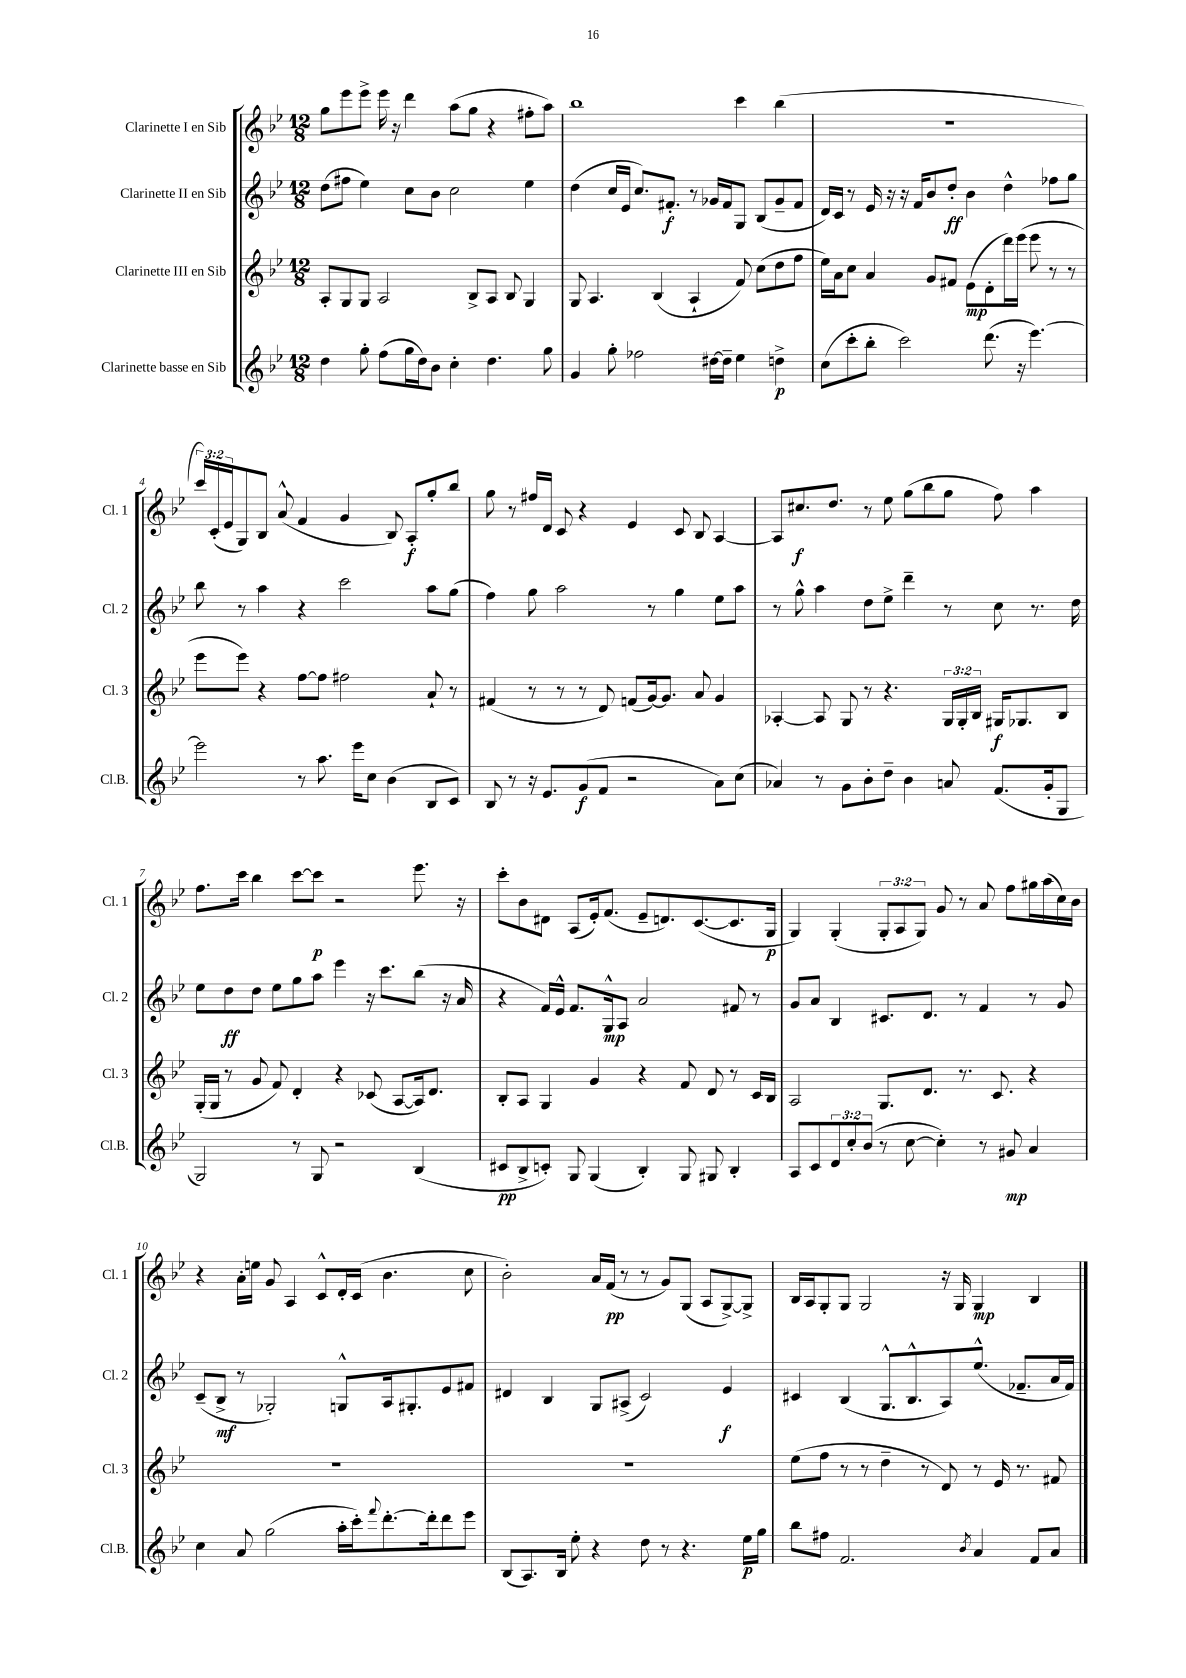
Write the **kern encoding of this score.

**kern	**kern	**kern	**kern
*staff4	*staff3	*staff2	*staff1
*clefG2	*clefG2	*clefG2	*clefG2
*k[b-e-]	*k[b-e-]	*k[b-e-]	*k[b-e-]
*M12/8	*M12/8	*M12/8	*M12/8
4dd	8A'	(8dd	8gg
.	8G	8ff#	8eee-
8gg'	8G	4ee-)	8eee-^
(8ff	2A	.	16eee-
.	.	.	16r
16gg	.	8cc	4ddd
16dd)	.	.	.
8b-	.	8b-	.
4cc'	.	2cc	(8aa
.	8B-^	.	8gg
4.dd	8A	.	4r
.	8B-	.	.
.	4G	4ee-	8ff#'
8gg	.	.	8aa)
=	=	=	=
4g	8G	(4dd	1bb-
.	4.A	.	.
8gg'	.	16cc	.
.	.	16e-	.
2ff-	.	8.cc)	.
.	(4B-	.	.
.	.	8.f#'	.
.	4A`	8r	.
[16dd#	.	16g-	.
16dd#~]	.	16f#	.
4ee-	8f)	8G	4ccc
.	(8cc	(8B-	.
4dd^	8dd	8g-~	(4bb-
.	8ff	8f#	.
=	=	=	=
(8cc	16ee-)	16d)	1.r
.	16a	16c	.
8ccc'	8cc	8r	.
8bb-'	4a	16e-	.
.	.	16r	.
2ccc)	.	16r	.
.	.	16f	.
.	8g	8b-	.
.	8f#	8dd'	.
.	(8e-	4b-	.
(8.ddd	8d'	.	.
.	16ddd)	4dd^^	.
16r	(16eee-	.	.
[4.eee-)	8eee-	.	.
.	8r	8ff-	.
.	8r	8gg	.
=	=	=	=
2eee-]	8eee-	8bb-	24ccc)
.	.	.	(24c'
.	.	.	24e-
.	8eee-)	8r	8G)
.	4r	4aa	8B-
.	.	.	(8a^^
8r	[8ff	4r	4f
8.aa	8ff]	.	.
.	2ff#	2ccc	4g
16eee-	.	.	.
8cc	.	.	.
(4b-	.	.	8B-)
.	.	.	8A'
8B-	8a`	8aa	8gg'
8c)	8r	(8gg	8bb-
=	=	=	=
8B-	(4f#	4ff)	8gg
8r	.	.	8r
16r	8r	8gg	16ff#
8.e-	.	.	16d
.	8r	2aa	8c
(8g	8r	.	4r
8f	8d)	.	.
2r	(8f	.	4e-
.	[16g)	8r	.
.	8.g]	.	.
.	.	4gg	8c
.	8a	.	8B-
8a)	4g	8ee-	[4A
(8cc	.	8aa	.
=	=	=	=
4a-)	[4A-'	8r	8A]
.	.	8gg^^	8.cc#
8r	8A-]	4aa	.
.	.	.	8.dd
8g	8G	.	.
8b-'	8r	8dd	8r
8dd~	4.r	8ee-^	8ee-
4b-	.	4ddd~	(8gg
.	.	.	8bb-
8a	24G	8r	8gg
.	24G'	.	.
.	24B-	.	.
(8.f	16G#	8cc	8ff)
.	8.G-	.	.
.	.	8.r	4aa
16g'	.	.	.
8G	8B-	.	.
.	.	16dd	.
=	=	=	=
2G)	(16G'	8ee-	8.ff
.	16G	.	.
.	8r	8dd	.
.	.	.	16ccc
.	8g	8dd	4bb-
.	8f)	8ee-	.
8r	4d'	8gg	[8ccc
8G	.	8aa	8ccc]
2r	4r	4eee-	2r
.	(8c-	16r	.
.	.	8.ccc	.
.	[8A	.	.
(4B-	16A])	(8bb-	8.eee-
.	8.d	.	.
.	.	16r	.
.	.	16a	16r
=	=	=	=
8c#	8B-'	4r	8ccc'
8B-^	8A	.	8b-
8c')	4G	16f)	8d#
.	.	16e-^^	.
8G	.	8.f	(8A
(4G	4g	.	16e-')
.	.	16G^^	(8.f
.	.	8A	.
4B-')	4r	2a	8e-~
.	.	.	8.d)
8G	8f	.	.
.	.	.	([8.c
8G#	8d	.	.
4B-'	8r	8f#	8.c]
.	16c	8r	.
.	16B-	.	16G
=	=	=	=
8A	2A	8g	4G)
8c	.	8a	.
12d	.	4B-	(4G'
12cc'	.	.	.
(12b-	.	.	.
8r	8.G	8.c#	12G'
.	.	.	12A
[8cc	.	.	.
.	.	.	12G)
.	8.d	8.d	.
4cc'])	.	.	8g
.	8.r	8r	8r
8r	.	4f	8a
.	8.c	.	.
8g#	.	.	8ff
4a	4r	8r	16gg#
.	.	.	(16aa
.	.	8g	16cc)
.	.	.	16b-
=	=	=	=
4cc	1.r	(8c~	4r
.	.	8B-^	.
8a	.	8r	16a'
.	.	.	16ee
(2gg	.	2G-')	8g
.	.	.	4A
.	.	.	8c^^
16aa'	.	8G^^	16d'
16ccc')	.	.	(16c
8qqfff	.	.	.
[8.ddd'	.	16A	4.b-
.	.	8.G#'	.
16ddd']	.	.	.
8ddd	.	8e-	.
8eee-	.	8f#	8cc
=	=	=	=
(8B-	1.r	4d#	2b-')
8.A)	.	.	.
.	.	4B-	.
16B-	.	.	.
8ee-'	.	.	.
4r	.	8G	16a
.	.	.	(16f
.	.	(8A#^	8r
8dd	.	2c)	8r
8r	.	.	8g)
4.r	.	.	(8G
.	.	.	8A
.	.	4e-	[8G^)
16ee-	.	.	8G^]
16gg	.	.	.
=	=	=	=
8bb-	(8ee-	4c#	16B-
.	.	.	16A
8ff#	8ff	.	8G'
2.f	8r	(4B-	8G
.	8r	.	2G
.	4dd~	8.G^^	.
.	.	8.B-^^	.
.	8r	.	.
.	8d)	8A)	16r
.	.	.	16G
8qb-	.	.	.
4a	8r	(8.ee-^^	4G
.	16e-	.	.
.	8.r	8.f-~	.
8f	.	.	4B-
8a	8f#	16a	.
.	.	16f-)	.
==	==	==	==
*-	*-	*-	*-
